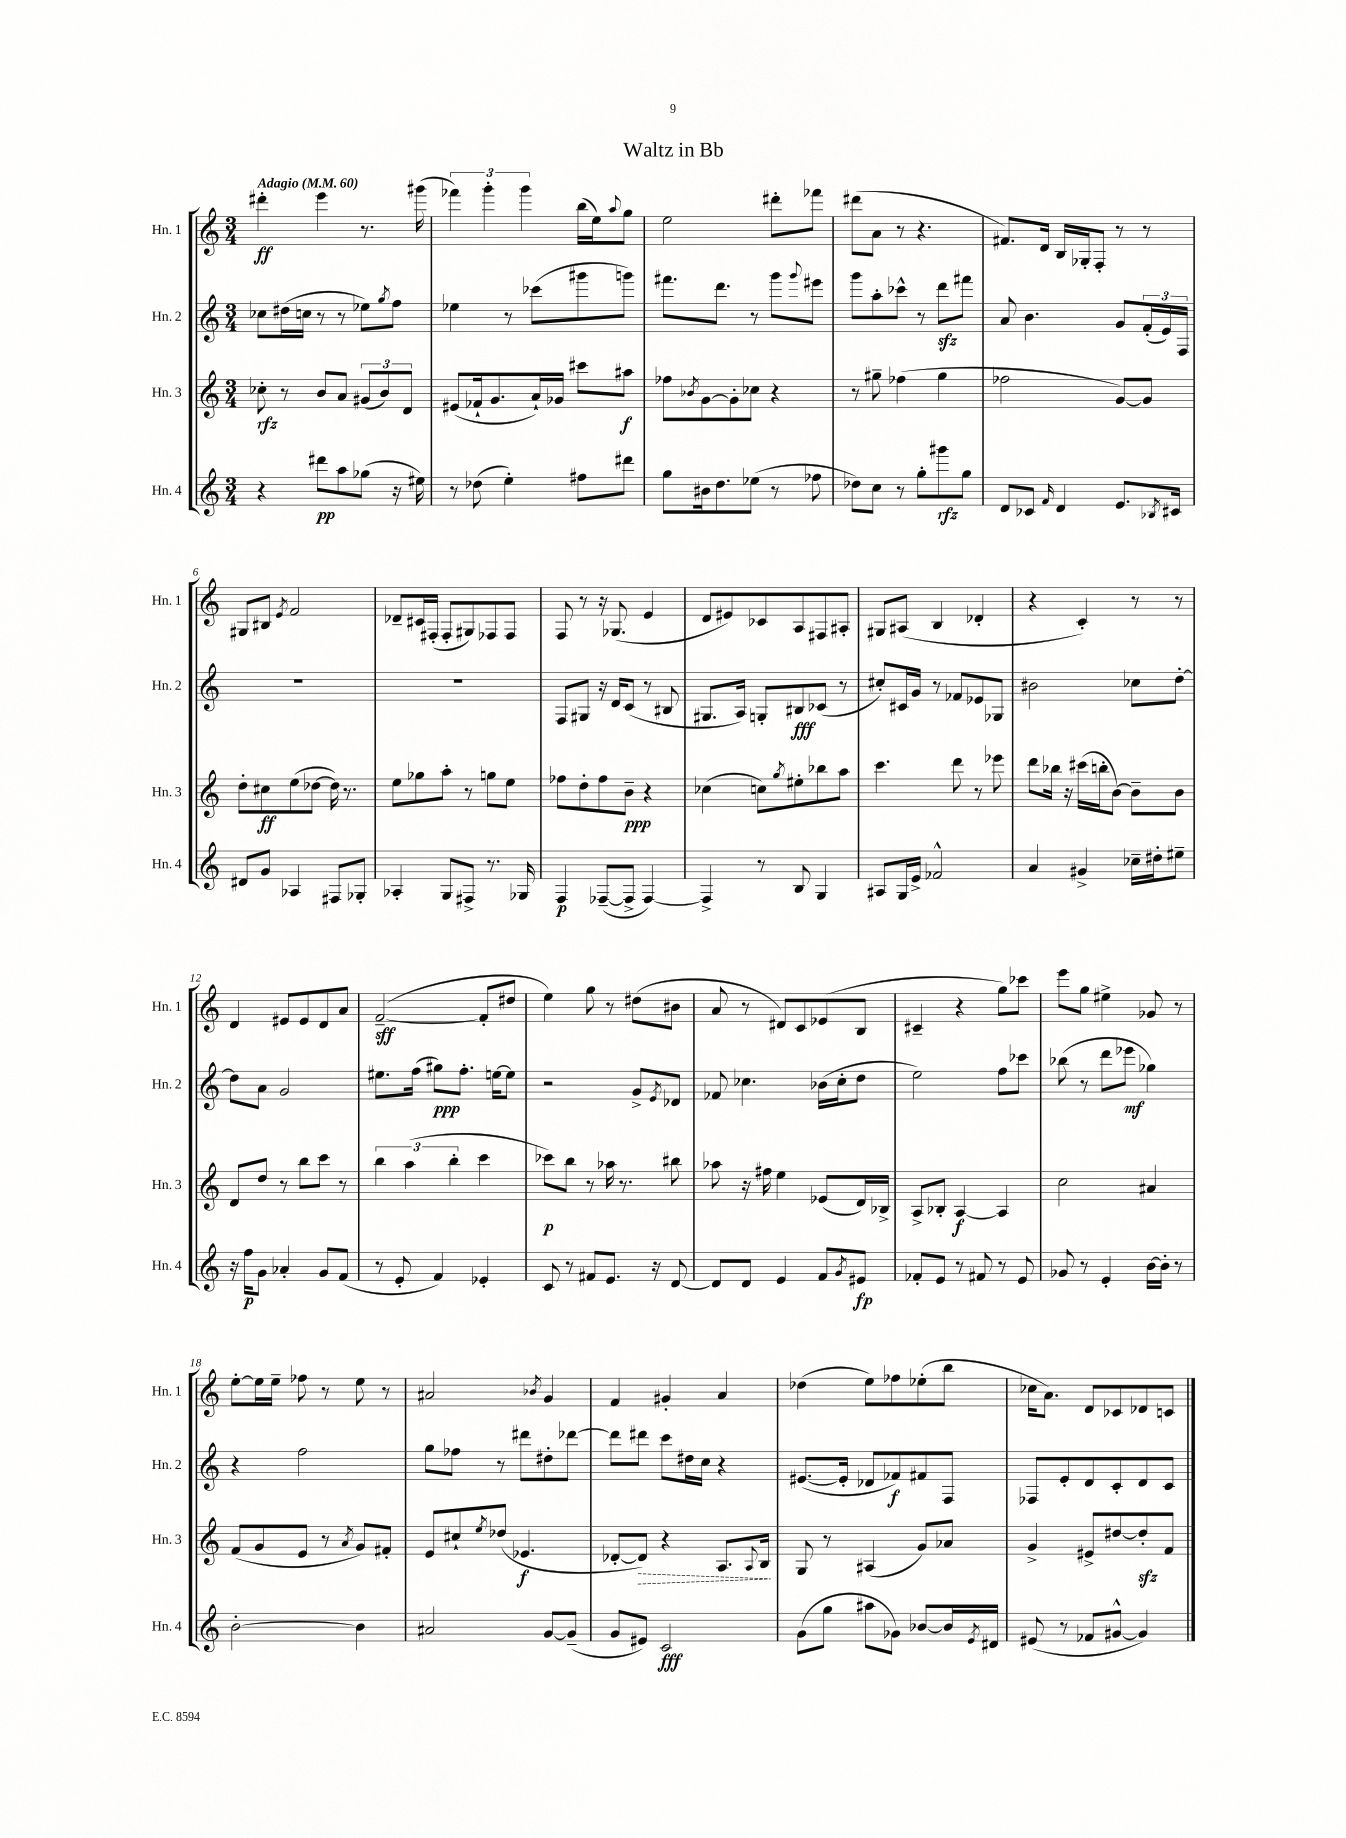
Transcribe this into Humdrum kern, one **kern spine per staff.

**kern	**kern	**kern	**kern
*staff4	*staff3	*staff2	*staff1
*clefG2	*clefG2	*clefG2	*clefG2
*k[]	*k[]	*k[]	*k[]
*M3/4	*M3/4	*M3/4	*M3/4
*MM60	*MM60	*MM60	*MM60
4r	8cc-'	8cc-	4ddd#'
.	8r	(16dd#	.
.	.	16cc	.
8ddd#	8b	8r	4eee
8aa	8a	8r	.
(8gg-	(12g#	8ee-)	8.r
.	12b)	.	.
.	.	8qgg	.
16r	.	8ff	.
.	12d	.	.
16ee#)	.	.	(16ggg#
=	=	=	=
8r	(8e#	4ee-	6fff-)
(8dd-	16f-`	.	.
.	.	.	6ggg'
.	8.g	.	.
4ee')	.	8r	.
.	.	.	6ggg
.	16a`)	(8ccc-	.
.	16g-	.	.
8ff#	8ccc#	8ggg#	(16bb
.	.	.	16ee)
.	.	.	8qqaa
8ddd#	8aa#	8ggg)	8gg
=	=	=	=
8gg	8ff-	8.fff#	2ee
.	8qb-	.	.
16b#	[8g	.	.
8.dd	.	8.ddd	.
.	8g']	.	.
(8ee-	8cc-	8r	.
8r	4r	8ggg	8ddd#'
.	.	8qqggg	.
8ff-	.	8eee#	8fff-
=	=	=	=
8dd-)	8r	8ggg	(8ddd#
8cc	8gg#~	8aa'	8a
8r	(4ff-	8ccc-^^	8r
8gg'	.	8r	4.r
8ggg#	4gg#	8ddd	.
8gg	.	8fff#	.
=	=	=	=
8d	2ff-	8a	8.f#)
8c-	.	4.b	.
.	.	.	16d
16qqf	.	.	.
4d	.	.	16B
.	.	.	16G-'
.	.	.	8F'
8.e	[8g)	8g	8r
.	8g]	(24f'	8r
.	.	24e)	.
8qB-	.	.	.
16c#	.	.	.
.	.	24F	.
=	=	=	=
8d#	8dd'	2.r	8G#
8g	8cc#	.	8B#
.	.	.	8qe
4A-	(8ee	.	2f
.	[8dd-	.	.
8F#	16dd-])	.	.
.	8.r	.	.
8G-'	.	.	.
=	=	=	=
4A-'	8ee	2.r	8d-~
.	8gg-	.	16c#
.	.	.	(16F#'
8G	8aa'	.	8F#'
8F#^	8r	.	8G#)
8.r	8gg	.	8F-
.	8ee	.	8F-
16G-	.	.	.
=	=	=	=
4F	8ff-	8F	8F
.	8dd'	8G#	8r
([8F-~	8ff-	16r	16r
.	.	16d	(8.G-
8F-^]	8b~	(8c	.
[4F-)	4r	8r	4e
.	.	8B#	.
=	=	=	=
4F-^]	(4cc-	8.G#	8d
.	.	.	8e#)
.	.	16A)	.
8r	8cc)	8G'	8c-
.	8qgg	.	.
8B	8ee#'	8B#	8A
4G	8bb-	(8c-	8F#
.	8aa	8r	8A#'
=	=	=	=
8A#	4.ccc	8cc#')	8G#
16G	.	16c#	(8A#
16e^	.	16g	.
2f-^^	.	8r	4B
.	8ddd	8f-	.
.	8r	8e-	4d-'
.	8eee-	8G-	.
=	=	=	=
4a	8ddd	2b#	4r
.	16bb-	.	.
.	16r	.	.
4g#^	(16ccc#	.	4c')
.	16bb'	.	.
.	[8b)	.	.
16cc-~	8b~]	8cc-	8r
16dd#'	.	.	.
8ee#~	8b	[8dd'	8r
=	=	=	=
16r	8d	8dd]	4d
16ff	.	.	.
8g	8dd	8a	.
4a-'	8r	2g	8e#
.	8bb	.	8e#
8g	8ccc	.	8d
(8f	8r	.	8a
=	=	=	=
8r	6bb	8.ee#	([2f~
8e'	.	.	.
.	(6aa	.	.
.	.	(16ff	.
4f)	.	8gg#)	.
.	6bb'	.	.
.	.	8.ff'	.
4e-'	4ccc	.	8f']
.	.	[16ee	.
.	.	8ee]	8dd#
=	=	=	=
8c	8ccc-)	2r	4ee)
8r	8bb	.	.
8f#	8r	.	8gg
8.e	16aa-	.	8r
.	8.r	.	.
.	.	8g^	(8dd#
16r	.	.	.
.	.	8qe	.
[8d	8bb#	8d-	8b#
=	=	=	=
8d]	8aa-	8f-	8a
8d	16r	4.cc-	8r
.	16ff#	.	.
4e	4ee	.	8d#)
.	.	.	8c
8f	(8e-	(16b-	(8e-
.	.	16cc-'	.
8qg	.	.	.
8e#	16d)	8dd	8B
.	16B-^	.	.
=	=	=	=
8f-'	8A^	2ee)	4c#~
8e	8B-'	.	.
8r	[4A	.	4r
8f#	.	.	.
8r	4A]	8ff	8gg)
8e	.	8ccc-	8ccc-
=	=	=	=
8g-	2cc	(8bb-	8eee
8r	.	8r	8gg
4e'	.	8ddd	4ee#^
.	.	8eee-	.
[16b	4a#	4gg-)	8g-
16b']	.	.	.
8r	.	.	8r
=	=	=	=
[2b'	(8f	4r	[8ee'
.	8g	.	16ee]
.	.	.	16ee~
.	8e	2ff	8ff-
.	8r	.	8r
.	8qa	.	.
4b]	8g)	.	8ee
.	8f#'	.	8r
=	=	=	=
2a#	8e	8gg	2a#
.	8cc#`	8ff-	.
.	8qee	.	.
.	(8dd-	8r	.
.	4.e-	8ddd#	.
.	.	.	8qb-
[8g	.	8dd#'	4g
(8g~]	.	[8ddd-	.
=	=	=	=
8g	[8d-'	8ddd-]	4f
8e#)	8d-])	8ddd#	.
2c	4r	8ccc	4g#'
.	.	16dd#	.
.	.	16cc	.
.	8.A	4r	4a
.	8qqA	.	.
.	16B	.	.
=	=	=	=
(8g	8G	([8.e#	(4dd-
8gg	8r	.	.
.	.	16e#']	.
8aa#	(4A#	8d-	8ee)
8g-)	.	8f-)	8ff-
[8b-	8g)	8f#	(8ee-'
16b-]	8a-	8F	8bb
8qe	.	.	.
16d#	.	.	.
=	=	=	=
(8e#	4g^	8F-	16cc-
.	.	.	8.a)
8r	.	8e'	.
8f-	8e#^	8d	8d
[8g#^^	[8dd#	8c'	8c-
4g#])	8dd#']	8d	8d-
.	8f	8c	8c
==	==	==	==
*-	*-	*-	*-
